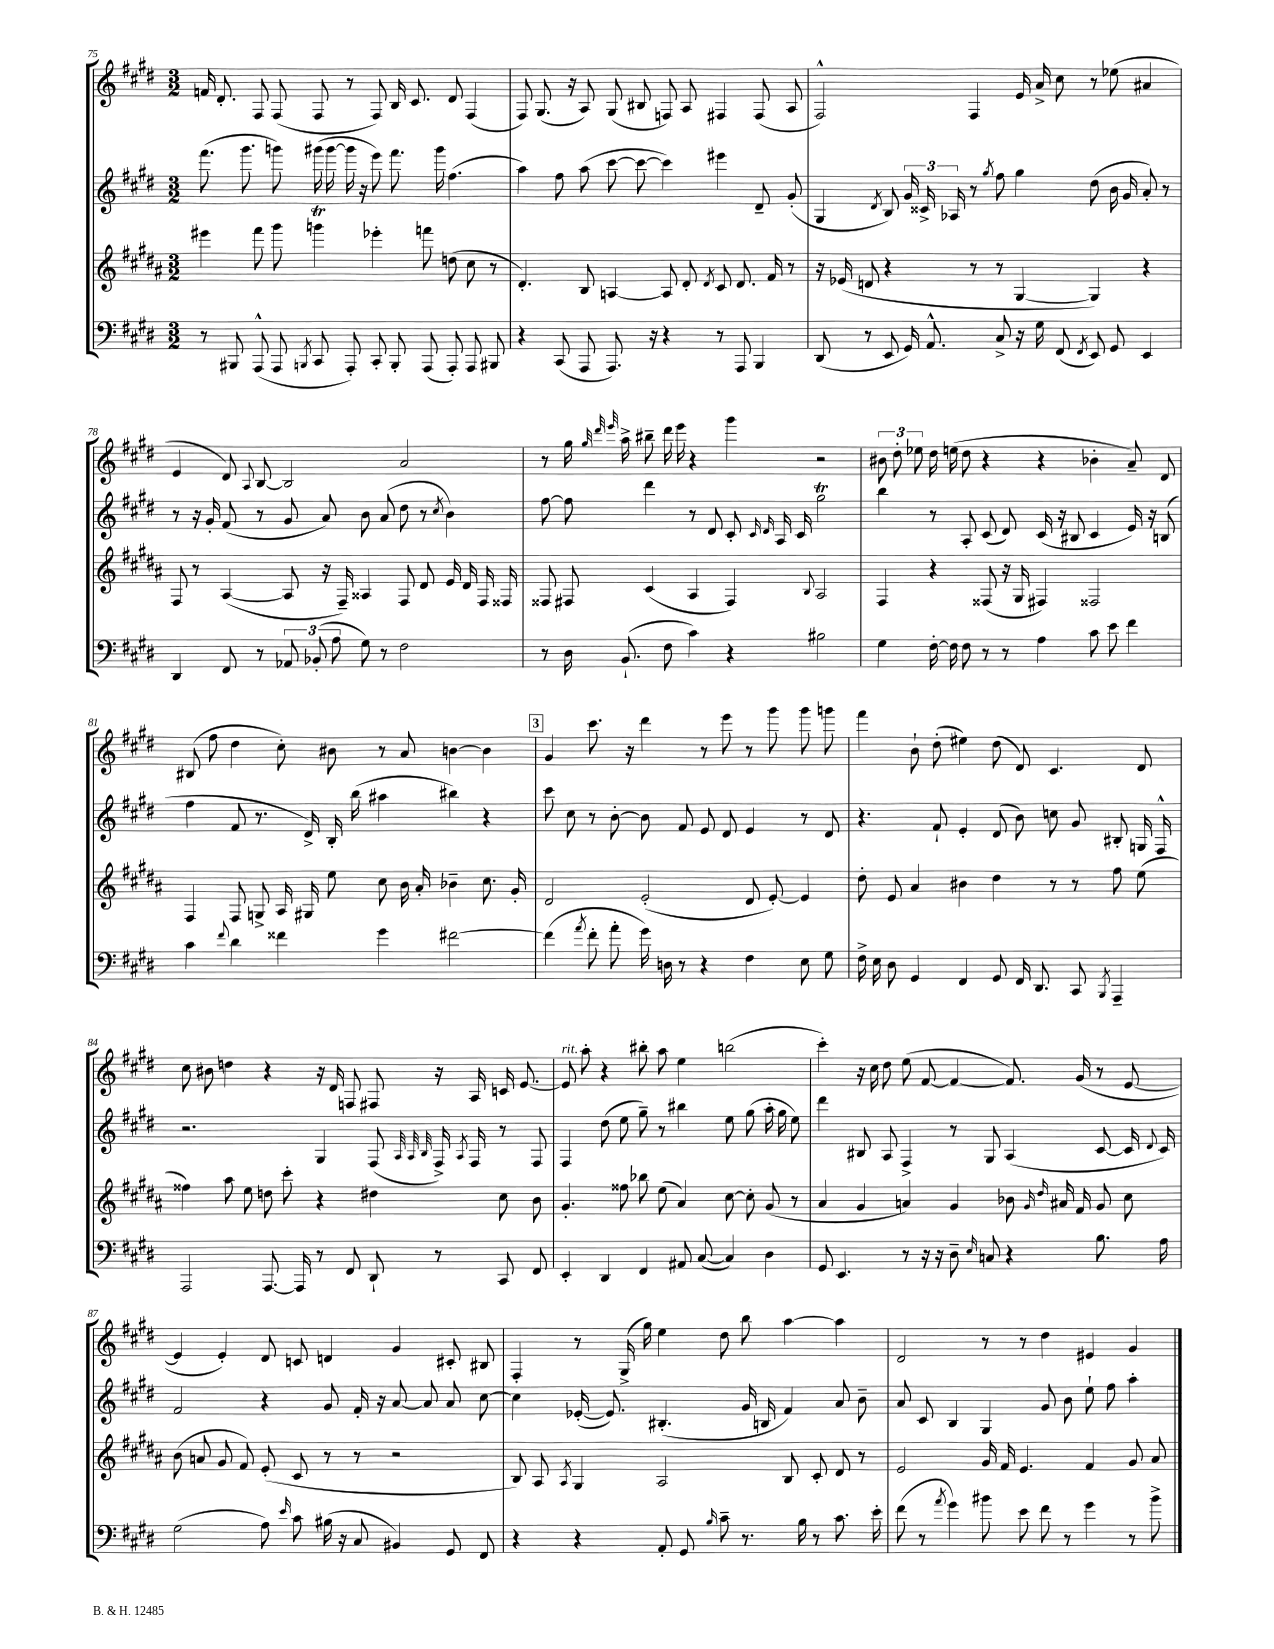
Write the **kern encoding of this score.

**kern	**kern	**kern	**kern
*staff4	*staff3	*staff2	*staff1
*clefF4	*clefG2	*clefG2	*clefG2
*k[f#c#g#d#]	*k[f#c#g#d#a#]	*k[f#c#g#d#]	*k[f#c#g#d#]
*M3/2	*M3/2	*M3/2	*M3/2
8r	4eee#	(8.fff#	16f
.	.	.	8.d#'
8BBB#	.	.	.
.	.	8.ggg#	.
(8AAA^^	8fff#	.	8F#
8AAA	8ggg#	8ggg)	(8F#
8qBBB	.	.	.
8CC#	4ggg	(16ggg#	8F#
.	.	[16ggg#	.
8AAA')	.	16ggg#]	8r
.	.	16r	.
8CC#'	4eee-'	8eee)	8F#)
8BBB'	.	8.fff#	16B
.	.	.	8.c#
(8AAA	8fff	.	.
.	.	16ggg#	.
8AAA')	(8dd	(4.ff#	8d#
8AAA	8cc#	.	(4F#
8BBB#	8r	.	.
=	=	=	=
4r	4.d#')	4aa)	8F#)
.	.	.	(8.G#
(8CC#	.	8ff#	.
.	.	.	16r
8AAA	8B	(8aa	8A)
8.AAA)	[4A	[8ccc#	(8G#
.	.	8ccc#_	8B#
16r	.	.	.
4r	8A]	4ccc#])	8F)
.	8d#'	.	8A
.	8qd#	.	.
8r	8c#	4eee#	4F#
8AAA	8.d#	.	.
4BBB	.	8d#~	(8F#
.	16f#	.	.
.	8r	(8g#'	8A
=	=	=	=
(8DD#	16r	4G#	2F#^^)
.	(16e-	.	.
8r	8d	.	.
.	.	8qd#	.
8EE	4r	8B)	.
16GG#)	.	24g#	.
.	.	24c##^	.
8.AA^^	.	.	.
.	.	24A-	.
.	8r	8r	4F#
.	.	8qgg#	.
8C#^	8r	8ff#	.
16r	[4G#	4gg#	16e
16G#	.	.	16a^
(8FF#	.	.	8cc#
8qFF#	.	.	.
8EE)	4G#])	(8dd#	8r
8GG#	.	16b	(8ee-
.	.	16g#	.
4EE	4r	8a')	4a#
.	.	8r	.
=	=	=	=
4DD#	8F#	8r	4e
.	8r	16r	.
.	.	16g#'	.
8FF#	([4A#	(8f#	8d#)
.	.	.	8qqA
8r	.	8r	[8B
12AA-	8A#]	8g#	2B]
(12BB-'	.	.	.
.	16r	8a)	.
12A	.	.	.
.	16F#~)	.	.
8G#)	4A##	8b	.
8r	.	(8a	.
2F#	8F#	8dd#	2a
.	8d#	8r	.
.	.	8qcc#	.
.	16e	4b)	.
.	16d#	.	.
.	16F#	.	.
.	16F##	.	.
=	=	=	=
8r	8F##	[8ff#	8r
16D#	8F#	8ff#]	16gg#
.	.	.	32qqgg#
.	.	.	32qqddd#
.	.	.	32qqeee
(8.BB`	.	.	16aa^
.	(4c#	4ddd#	8bb#~
8F#	.	.	16ddd#
.	.	.	16eee
4c#)	4A#	8r	4r
.	.	8d#	.
4r	4F#)	8c#'	4ggg#
.	.	16qqc#	.
.	.	16qqd#	.
.	.	16A	.
.	.	16c#	.
.	8qqB	.	.
2B#	2A#	2gg#	2r
=	=	=	=
4G#	4F#	4bb	12b#
.	.	.	12dd#'
.	.	.	12ee-
[16F#'	4r	8r	16dd#
16F#]	.	.	(16ee
8F#	.	8A'	8dd#
8r	(8F##	(8c#	4r
8r	16r	8d#)	.
.	16G#	.	.
4A	4F#)	(16c#	4r
.	.	16r	.
.	.	8B#	.
8c#	2F##	4c#	4b-'
8e	.	.	.
4f#	.	16e)	8a~)
.	.	16r	.
.	.	(8B	8d#
=	=	=	=
4c#	4F#	4ff#	(8B#
.	.	.	8ff#
8qqf#	.	.	.
4d#	8F#	8f#	4dd#
.	8G^	8.r	.
4f##	16A#	.	8cc#')
.	16G#	16d#^)	.
.	8ee	16B'	8b#
.	.	(16bb	.
4g#	8cc#	4aa#	8r
.	16b	.	8a
.	16a#'	.	.
[2f#	4b-~	4bb#)	[4b
.	8.cc#	4r	4b]
.	16g#'	.	.
=	=	=	=
(4f#]	2d#	8ccc#	4g#
.	.	8cc#	.
8qa	.	.	.
8f#'	.	8r	8.ccc#
8a'	.	[8b'	.
.	.	.	16r
16g#)	(2e'	8b]	4ddd#
16D	.	.	.
8r	.	8f#	.
4r	.	8e	8r
.	.	8d#	8eee
4F#	8d#	4e	8r
.	[8e')	.	8ggg#
8E	4e]	8r	8ggg#
8G#	.	8d#	8ggg
=	=	=	=
16F#^	8dd#'	4.r	4fff#
16E	.	.	.
8D#	8e	.	.
4GG#	4a#	.	8b`
.	.	8f#`	(8dd#'
4FF#	4b#	4e'	4ee#)
8GG#	4dd#	(8d#	(8dd#
16FF#	.	8b)	8d#)
8.DD#	.	.	.
.	8r	8cc	4.c#
8CC#	8r	8g#	.
8qBBB	.	.	.
4AAA~	8ff#	8B#'	.
.	(8ee	16G	8d#
.	.	16F#^^	.
=	=	=	=
2AAA	4ff##)	2.r	8cc#
.	.	.	8b#
.	8aa#	.	4dd
.	8ee	.	.
[8.AAA	8dd	.	4r
.	8ccc#'	.	.
16AAA]	.	.	.
8r	4r	4G#	16r
.	.	.	16d#
8FF#	.	.	8F
8DD#`	4dd#	(8F#	8F#
.	.	32qqA	.
.	.	32qqA	.
.	.	32qqB	.
8r	.	16F#^)	16r
.	.	8qA	.
.	.	16F#	16A
8CC#	8cc#	8r	16c
.	.	.	[8.e
8FF#	8b	8F#	.
=	=	=	=
4EE'	4.g#'	4F#	8e]
.	.	.	8aa'
4DD#	.	(8dd#	4r
.	8ff##	8ee	.
4FF#	8bb-	8gg#~)	8bb#'
.	(8ee	8r	8aa
8AA#	4a#)	4bb#	4ee
([8C#	.	.	.
4C#])	[8cc#	8ee	(2bb
.	8cc#']	(8gg#	.
4D#	(8g#	16aa'	.
.	.	16gg#	.
.	8r	8ee)	.
=	=	=	=
8GG#	4a#	4ddd#	4ccc#')
4.EE	.	.	.
.	4g#	8B#	16r
.	.	.	16cc#
.	.	8A	8dd#
8r	4a)	4F#^	(8ee
16r	.	.	[8f#
16r	.	.	.
8D#~	4g#	8r	4f#_
16qqE	.	.	.
8C	.	8G#	.
4r	8b-	(4A	8.f#])
.	16qqg#	.	.
.	16qqdd#	.	.
.	16a#	.	.
.	16f#	.	(16g#
8.B	8g#	[8c#	8r
.	8cc#	16c#]	[8e
.	.	8qqd#	.
16A	.	16c#)	.
=	=	=	=
(2G#	(8b	2f#	4e]
.	8a	.	.
.	8g#	.	4e')
.	8f#)	.	.
8A)	(8e'	4r	8d#
16qqe	.	.	.
8c#	8c#	.	8c
(16B#	8r	8g#	4d
16r	.	.	.
8C#	8r	16f#'	.
.	.	16r	.
4BB#)	2r	[8a	4g#
.	.	8a]	.
8GG#	.	8a	8c#'
8FF#	.	[8cc#	8B#
=	=	=	=
4r	8B)	4cc#]	4F#'
.	8A#	.	.
.	8qA#	.	.
4r	4G#	([16e-'	8r
.	.	8.e-])	.
.	.	.	(16G#^
.	.	.	16gg#)
8AA'	2A#	(4.B#'	4ee
8GG#	.	.	.
16qqB	.	.	.
8c#~	.	.	8dd#
8.r	.	16g#	8bb
.	.	16B	.
.	8B	4f#)	[4aa
16B	.	.	.
8r	8c#'	.	.
8.c#	8d#	8a	4aa]
.	8r	8b~	.
16e'	.	.	.
=	=	=	=
(8f#	2e	8a	2d#
8r	.	8c#	.
8qa	.	.	.
4g#)	.	4B	.
8b#	16g#	4G#	8r
.	16f#	.	.
8e	4.e	.	8r
8f#	.	8g#	4dd#
8r	.	8b	.
4g#	4f#	8ee`	4e#
.	.	8ff#	.
8r	8g#	4aa'	4g#
8b#^	8a#	.	.
==	==	==	==
*-	*-	*-	*-
